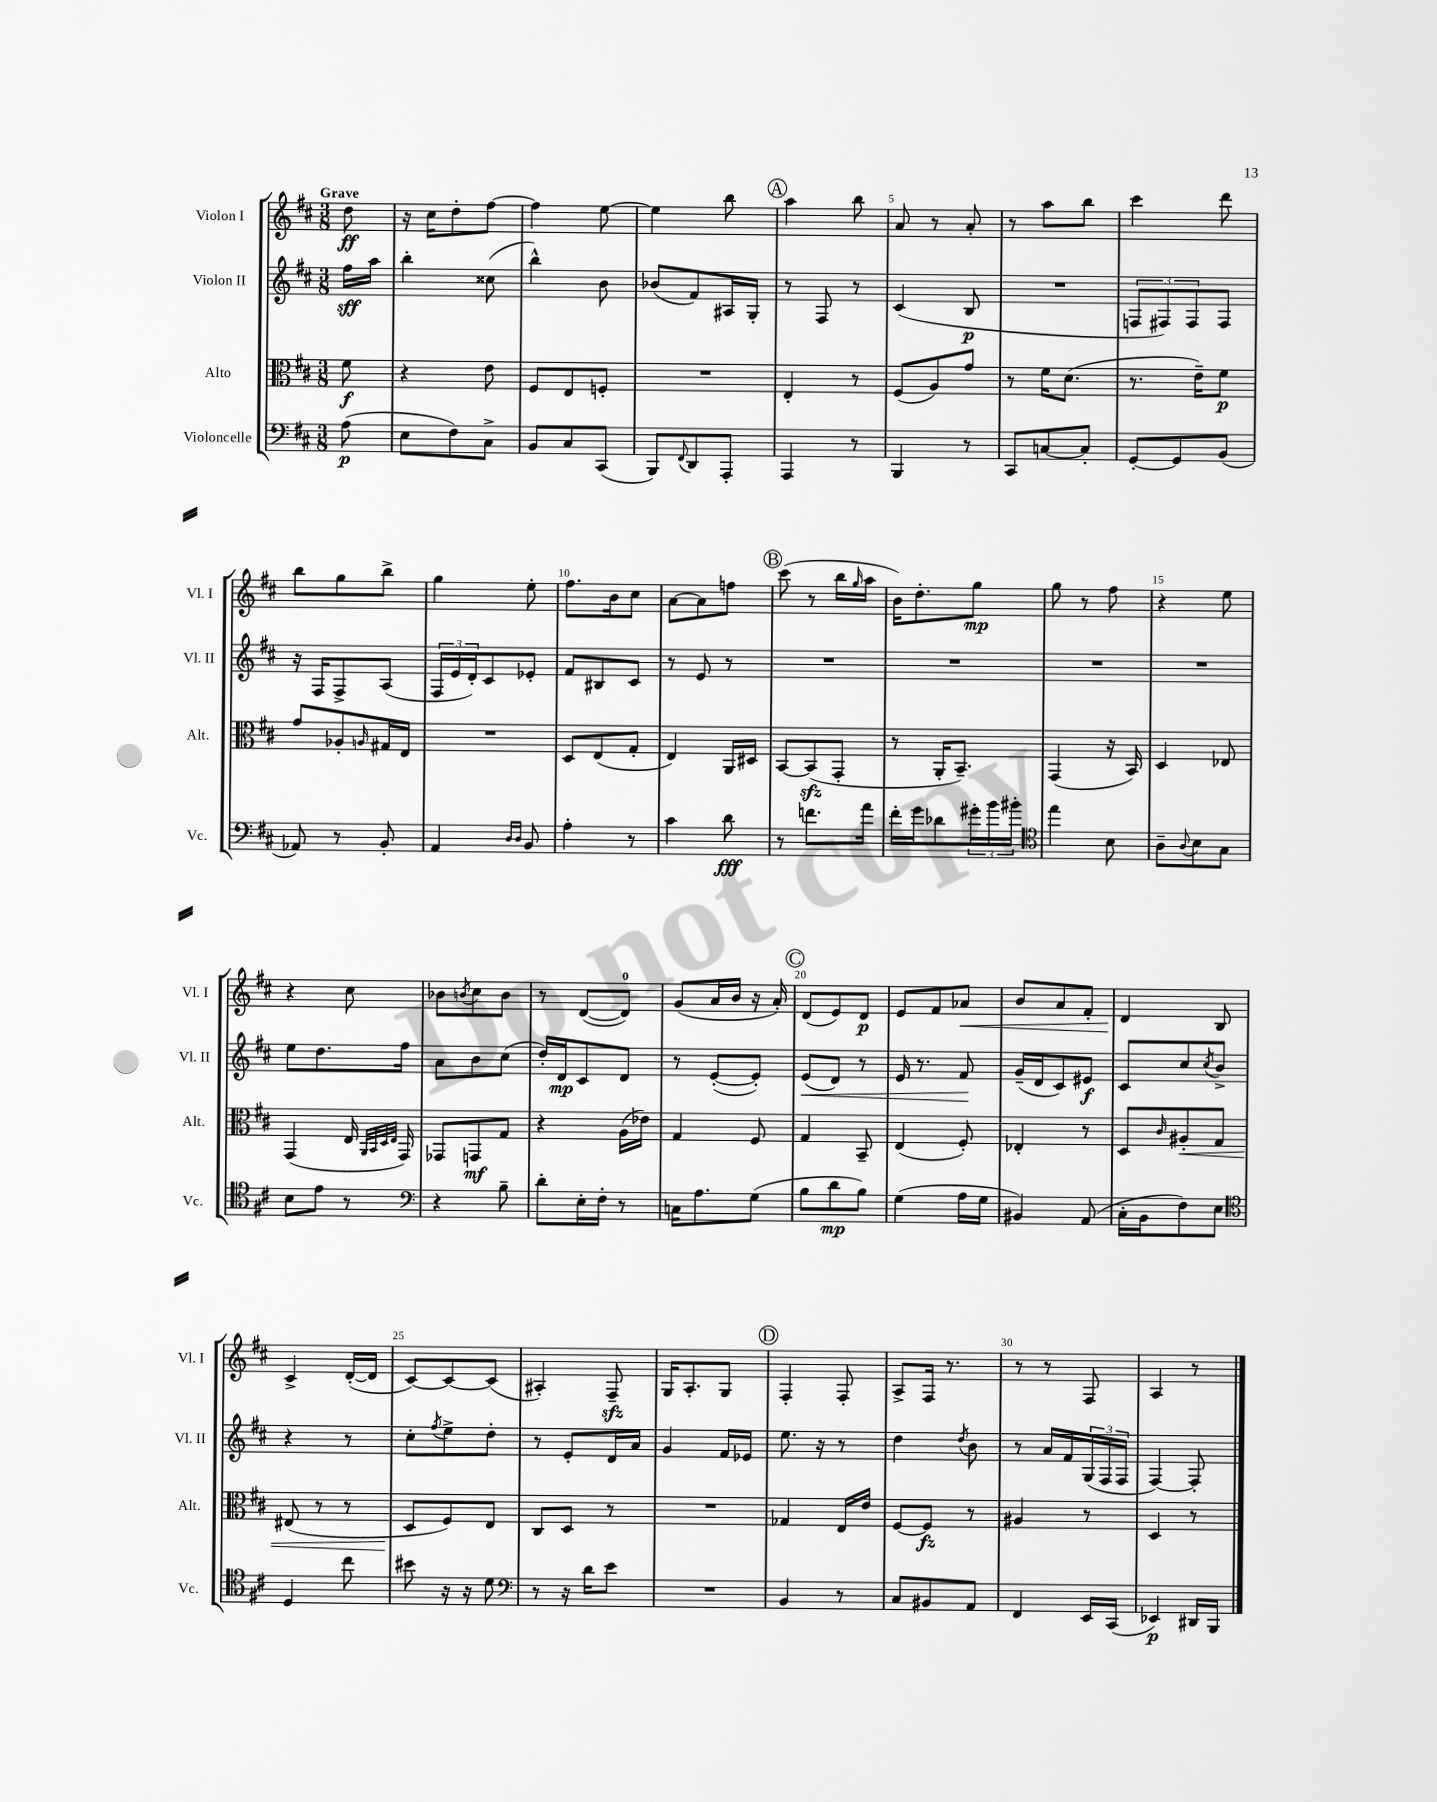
<<
\new StaffGroup <<
\new Staff = "s0" \with { instrumentName = "Violon I" shortInstrumentName = "Vl. I" } {
    \clef treble \key d \major \numericTimeSignature \time 3/8 \partial 8 \tempo "Grave"
    d''8\ff |
    r16 cis''16 d''8-. fis''8~ |
    fis''4 e''8~ |
    e''4 b''8 |
    \mark \markup { \circle "A" } a''4 b''8 |
    a'8 r8 a'8-. |
    r8 a''8 b''8 |
    cis'''4 d'''8 |
    b''8 g''8 b''8-> |
    g''4 e''8-. |
    fis''8. b'16 cis''8 |
    a'8~ a'8 f''8 |
    \mark \markup { \circle "B" } cis'''8( r8 b''16 \grace { g''16 } a''16 |
    b'16) d''8.-. g''8\mp |
    g''8 r8 fis''8 |
    r4 e''8 |
    r4 cis''8 |
    bes'8 \acciaccatura { b'8 } cis''8 b'8 |
    r8 d'8~( d'8-0) |
    g'8( a'16 b'16 r16 a'16-.) |
    \mark \markup { \circle "C" } d'8( e'8) d'8\p |
    e'8 fis'8 aes'8\< |
    b'8 a'8 fis'8-. |
    d'4\! b8 |
    cis'4-> d'16~-.( d'16 |
    cis'8~) cis'8~ cis'8( |
    ais4-.) fis8--\sfz |
    g16 a8.-. g8 |
    \mark \markup { \circle "D" } fis4-. fis8-. |
    a8-> fis16 r8. |
    r8 r8 fis8 |
    a4 r8 \bar "|." |
}
\new Staff = "s1" \with { instrumentName = "Violon II" shortInstrumentName = "Vl. II" } {
    \clef treble \key d \major \numericTimeSignature \time 3/8 \partial 8
    fis''16\sff a''16 |
    b''4-. cisis''8( |
    b''4-^) b'8 |
    bes'8( fis'8) ais16 g16-. |
    \mark \markup { \circle "A" } r8 fis8 r8 |
    cis'4( b8\p |
    R4. |
    \tuplet 3/2 { f8 fis8) fis8 } fis8 |
    r16 fis16 fis8-> a8( |
    \tuplet 3/2 { fis16 e'16 d'16-.) } cis'8 ees'8-. |
    fis'8 bis8 cis'8 |
    r8 e'8 r8 |
    \mark \markup { \circle "B" } R4. |
    R4. |
    R4. |
    R4. |
    e''8 d''8. fis''16 |
    a'8 b'8 cis''8( |
    d''16-.) d'16\mp cis'8 d'8 |
    r8 e'8~-.( e'8-.) |
    \mark \markup { \circle "C" } e'8\<( d'8) r8 |
    e'16 r8. fis'8\! |
    g'16--( d'16 cis'8) eis'8\f |
    cis'8 cis''8 \acciaccatura { cis''8 } b'8-> |
    r4 r8 |
    cis''8-. \acciaccatura { fis''8 } e''8-> d''8-. |
    r8 e'8-. d'16 a'16 |
    g'4 fis'16 ees'16 |
    \mark \markup { \circle "D" } e''8. r16 r8 |
    d''4 \acciaccatura { d''8 } b'8 |
    r8 a'16 fis'16 \tuplet 3/2 { g16( fis16 fis16 } |
    fis4~) fis8-. \bar "|." |
}
\new Staff = "s2" \with { instrumentName = "Alto" shortInstrumentName = "Alt." } {
    \clef alto \key d \major \numericTimeSignature \time 3/8 \partial 8
    fis'8\f |
    r4 e'8 |
    fis8 e8 f8-. |
    R4. |
    \mark \markup { \circle "A" } e4-. r8 |
    fis8( a8) g'8 |
    r8 fis'16 d'8.( |
    r8. e'16--) fis'8\p |
    g'8 aes8-. \grace { a16 } gis16 e16 |
    R4. |
    d8 e8( g8-. |
    e4) a,16 dis16 |
    \mark \markup { \circle "B" } b,8~ b,8\sfz( g,8-. |
    r8 a,16-. b,8.--) |
    g,4( r16 b,16) |
    d4 ees8 |
    g,4( e16 \grace { a,32 b,32 d32 e32 } g,16) |
    ges,8 g,8\mf g8 |
    r4 a16( ees'16) |
    g4 fis8 |
    \mark \markup { \circle "C" } g4 b,8-- |
    e4( fis8-.) |
    ees4-. r8 |
    d8 \grace { cis'16 } ais8-.\< g8 |
    eis8( r8 r8 |
    d8\! fis8) e8 |
    cis8 d8 r8 |
    R4. |
    \mark \markup { \circle "D" } ges4 e16 e'16 |
    fis8~ fis8\fz r8 |
    ais4 r8 |
    d4 r8 \bar "|." |
}
\new Staff = "s3" \with { instrumentName = "Violoncelle" shortInstrumentName = "Vc." } {
    \clef bass \key d \major \numericTimeSignature \time 3/8 \partial 8
    a8\p( |
    e8 fis8) cis8-> |
    b,8 cis8 cis,8( |
    b,,8) \appoggiatura { fis,8 } d,8 a,,8-. |
    \mark \markup { \circle "A" } a,,4 r8 |
    b,,4 r8 |
    cis,8 c8~ c8-. |
    g,8~-. g,8 b,8( |
    aes,8) r8 b,8-. |
    a,4 \grace { d16 d16 } b,8 |
    a4-. r8 |
    cis'4 d'8\fff |
    \mark \markup { \circle "B" } r8 f'8. a'16 |
    fis'16-. g'16 des'8 \tuplet 3/2 { gis'16-. b'16 bis'16-. } |
    \clef tenor e''4 b8 |
    a8-- \appoggiatura { a8 } b8 g8 |
    b8 e'8 r8 |
    \clef bass r4 b8-- |
    d'8-. e16-. fis16-. r8 |
    c16 a8. g8( |
    \mark \markup { \circle "C" } b8 d'8\mp b8) |
    g4( a16 g16 |
    bis,4) a,8( |
    cis16-. b,16 fis8) e8 |
    \clef tenor d4 cis''8 |
    bis'8 r16 r16 d'8 |
    \clef bass r8 r16 d'16 e'8 |
    R4. |
    \mark \markup { \circle "D" } b,4 r8 |
    cis8 bis,8 a,8 |
    fis,4 e,16 cis,16( |
    ees,4\p) dis,16 b,,16 \bar "|." |
}
>>
>>
\layout { \context { \Score \override BarNumber.break-visibility = ##(#f #t #t) barNumberVisibility = #(every-nth-bar-number-visible 5) } }
